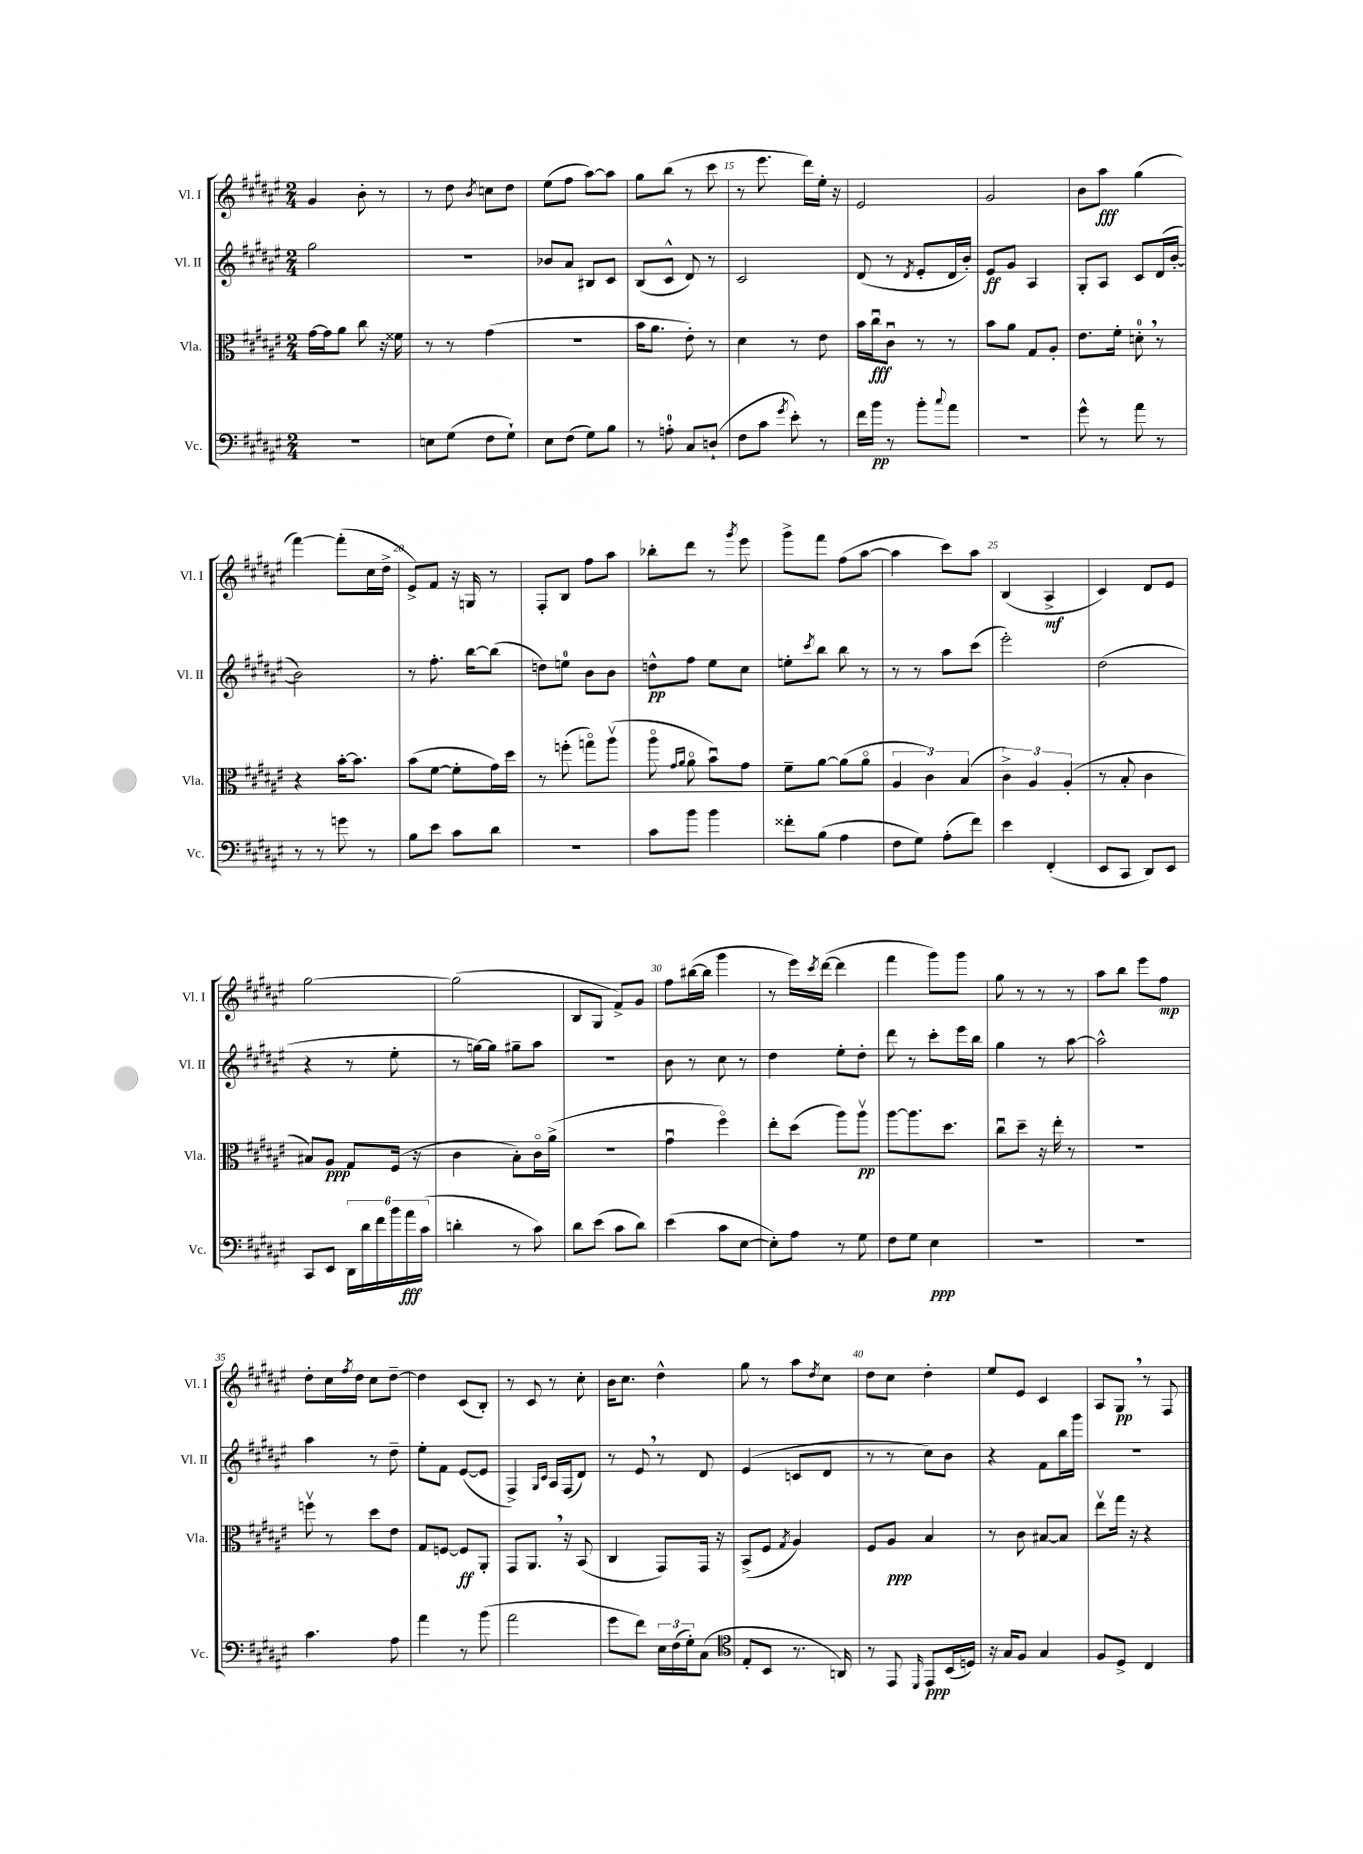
<<
\new StaffGroup <<
\new Staff = "s0" \with { instrumentName = "Vl. I" shortInstrumentName = "Vl. I" } {
    \clef treble \key fis \major \numericTimeSignature \time 2/4
    gis'4 b'8-. r8 |
    r8 dis''8 \acciaccatura { b'8 } c''8 dis''8 |
    eis''8( fis''8 ais''8~) ais''8 |
    gis''8 b''8( r8 cis'''8 |
    r8 eis'''8. dis'''16) eis''16-. r16 |
    eis'2 |
    gis'2 |
    b'8 ais''8\fff gis''4( |
    fis'''4~) fis'''8-.( cis''16 dis''16-> |
    eis'8->) fis'8 r16 g16 r8 |
    fis8-. b8 fis''8 ais''8 |
    bes''8-. dis'''8 r8 \acciaccatura { gis'''8 } eis'''8 |
    gis'''8-> fis'''8 fis''8( ais''8~ |
    ais''4 cis'''8) ais''8 |
    b4( ais4->\mf |
    cis'4) dis'8 eis'8 |
    gis''2~ |
    gis''2( |
    b8 gis8 fis'8->) gis'8 |
    fis''8 bis''16~( bis''16 gis'''4 |
    r8 eis'''16) \acciaccatura { cis'''8 } dis'''16~( dis'''4 |
    fis'''4 gis'''8) gis'''8 |
    gis''8 r8 r8 r8 |
    ais''8 b''8 eis'''8 fis''8\mp |
    dis''8-. cis''16 \acciaccatura { fis''8 } dis''16 cis''8 dis''8~-- |
    dis''4 cis'8( b8-.) |
    r8 cis'8 r8 cis''8-. |
    b'16 cis''8. dis''4-^ |
    gis''8 r8 ais''8 \acciaccatura { dis''8 } cis''8 |
    dis''8 cis''8 dis''4-. |
    eis''8 eis'8 cis'4 |
    ais8 gis8\pp \breathe r8 fis8 \bar "|." |
}
\new Staff = "s1" \with { instrumentName = "Vl. II" shortInstrumentName = "Vl. II" } {
    \clef treble \key fis \major \numericTimeSignature \time 2/4
    gis''2 |
    r2 |
    bes'8 ais'8 bis8 cis'8 |
    b8( cis'8-^ dis'8) r8 |
    cis'2 |
    dis'8( r8 \acciaccatura { dis'8 } eis'8-. dis'16 b'16-.) |
    eis'8\ff gis'8 ais4 |
    gis8-. ais8 cis'8 dis'16( b'16~-. |
    b'2) |
    r8 fis''8.-. b''16~ b''8( |
    d''8) e''8-0 b'8 b'8 |
    d''8-^\pp fis''8 eis''8 cis''8 |
    e''8-. \acciaccatura { cis'''8 } b''8 b''8 r8 |
    r8 r8 ais''8 cis'''8( |
    eis'''2-.) |
    dis''2( |
    r4 r8 eis''8-. |
    r8 g''16~) g''16 gis''8-- ais''8 |
    R2 |
    b'8 r8 cis''8 r8 |
    dis''4 eis''8-. dis''8-. |
    dis'''8 r8 cis'''8-. eis'''16 b''16 |
    gis''4 r8 ais''8~ |
    ais''2-^ |
    ais''4 r8 dis''8-- |
    eis''8-. fis'8 eis'8~( eis'8 |
    fis4->) \grace { gis16 cis'16 } ais16 fis16( dis'8) |
    r8 eis'8 \breathe r8 dis'8 |
    eis'4( c'8 dis'8 |
    r8 r8 cis''8) b'8 |
    r4 fis'8 b''16 gis'''16 |
    R2 \bar "|." |
}
\new Staff = "s2" \with { instrumentName = "Vla." shortInstrumentName = "Vla." } {
    \clef alto \key fis \major \numericTimeSignature \time 2/4
    gis'16~ gis'16 ais'8 cis''8 r16 fisis'16 |
    r8 r8 gis'4( |
    r2 |
    b'16 ais'8. eis'8-.) r8 |
    dis'4 r8 eis'8 |
    b'16 cis''16\downbow\fff cis'8\downbow r8 r8 |
    b'8 ais'8 gis8 ais8-. |
    eis'8. fis'16-. d'8-0-. \breathe r8 |
    r4 b'16~-. b'8. |
    b'8( fis'8~ fis'8-. gis'16) dis''16 |
    r8 f''8-.( g''8\flageolet) ais''8\upbow( |
    ais''8\flageolet \grace { gis'16 ais'16 } ais'8\flageolet b'8\downbow) gis'8 |
    fis'8-- ais'8~ ais'8( ais'8\flageolet |
    \tuplet 3/2 { ais4 cis'4) b4( } |
    \tuplet 3/2 { cis'4->) ais4 ais4-.( } |
    r8 b8-. cis'4 |
    bis8) ais8\ppp gis8 fis16( r16 |
    cis'4 b8-.) cis'16\flageolet ais'16->( |
    R2 |
    gis'4\downbow fis''4\flageolet) |
    eis''8-. dis''8( ais''8) ais''8\upbow\pp |
    ais''8~ ais''8. dis''8. |
    cis''8\downbow dis''8-- r16 eis''16-. r8 |
    r2 |
    f''8\upbow r8 dis''8 eis'8 |
    gis8 f8~ f8\ff ais,8-. |
    gis,8 ais,8. \breathe r16 b,8( |
    cis4 gis,8) gis,16 r16 |
    b,8->( fis8 \acciaccatura { gis8 } ais4) |
    fis8 ais8\ppp b4 |
    r8 cis'8 bis8~ bis8 |
    eis''8\upbow gis''16 r16 r4 \bar "|." |
}
\new Staff = "s3" \with { instrumentName = "Vc." shortInstrumentName = "Vc." } {
    \clef bass \key fis \major \numericTimeSignature \time 2/4
    R2 |
    e8 gis8( fis8 gis8-!) |
    eis8 fis8( gis8) b8 |
    r8 a8-0-. cis8 d8-!( |
    fis8 cis'8 \acciaccatura { gis'8 } eis'8-.) r8 |
    fis'16 b'16\pp r8 b'8-. \appoggiatura { cis''8 } ais'8 |
    R2 |
    gis'8-^ r8 ais'8 r8 |
    r8 r8 g'8 r8 |
    b8 eis'8 cis'8 dis'8 |
    R2 |
    cis'8 b'8 b'4 |
    fisis'8-. b8( ais4 |
    fis8 gis8) ais8-.( fis'8) |
    eis'4 fis,4-.( |
    eis,8 cis,8 dis,8) eis,8 |
    cis,8 eis,8 \tuplet 6/4 { dis,16 dis'16 fis'16 b'16 ais'16\fff cis'16( } |
    d'4-. r8 cis'8) |
    dis'8 eis'8( cis'8 dis'8) |
    eis'4( cis'8 eis8~ |
    eis8-.) ais8 r8 gis8 |
    fis8 gis8 eis4\ppp |
    R2 |
    R2 |
    cis'4. ais8 |
    ais'4 r8 b'8( |
    ais'2 |
    gis'8 fis'8) \tuplet 3/2 { eis16 fis16( gis16-.) } cis8( |
    \clef tenor eis8-. b,8 r8. a,16) |
    r8 eis,8 \grace { dis,16 } eis,8\ppp b,16( d16) |
    r16 gis16 fis8 gis4 |
    fis8 dis8-> cis4 \bar "|." |
}
>>
>>
\layout { \context { \Score currentBarNumber = #11 \override BarNumber.break-visibility = ##(#f #t #t) barNumberVisibility = #(every-nth-bar-number-visible 5) } }
